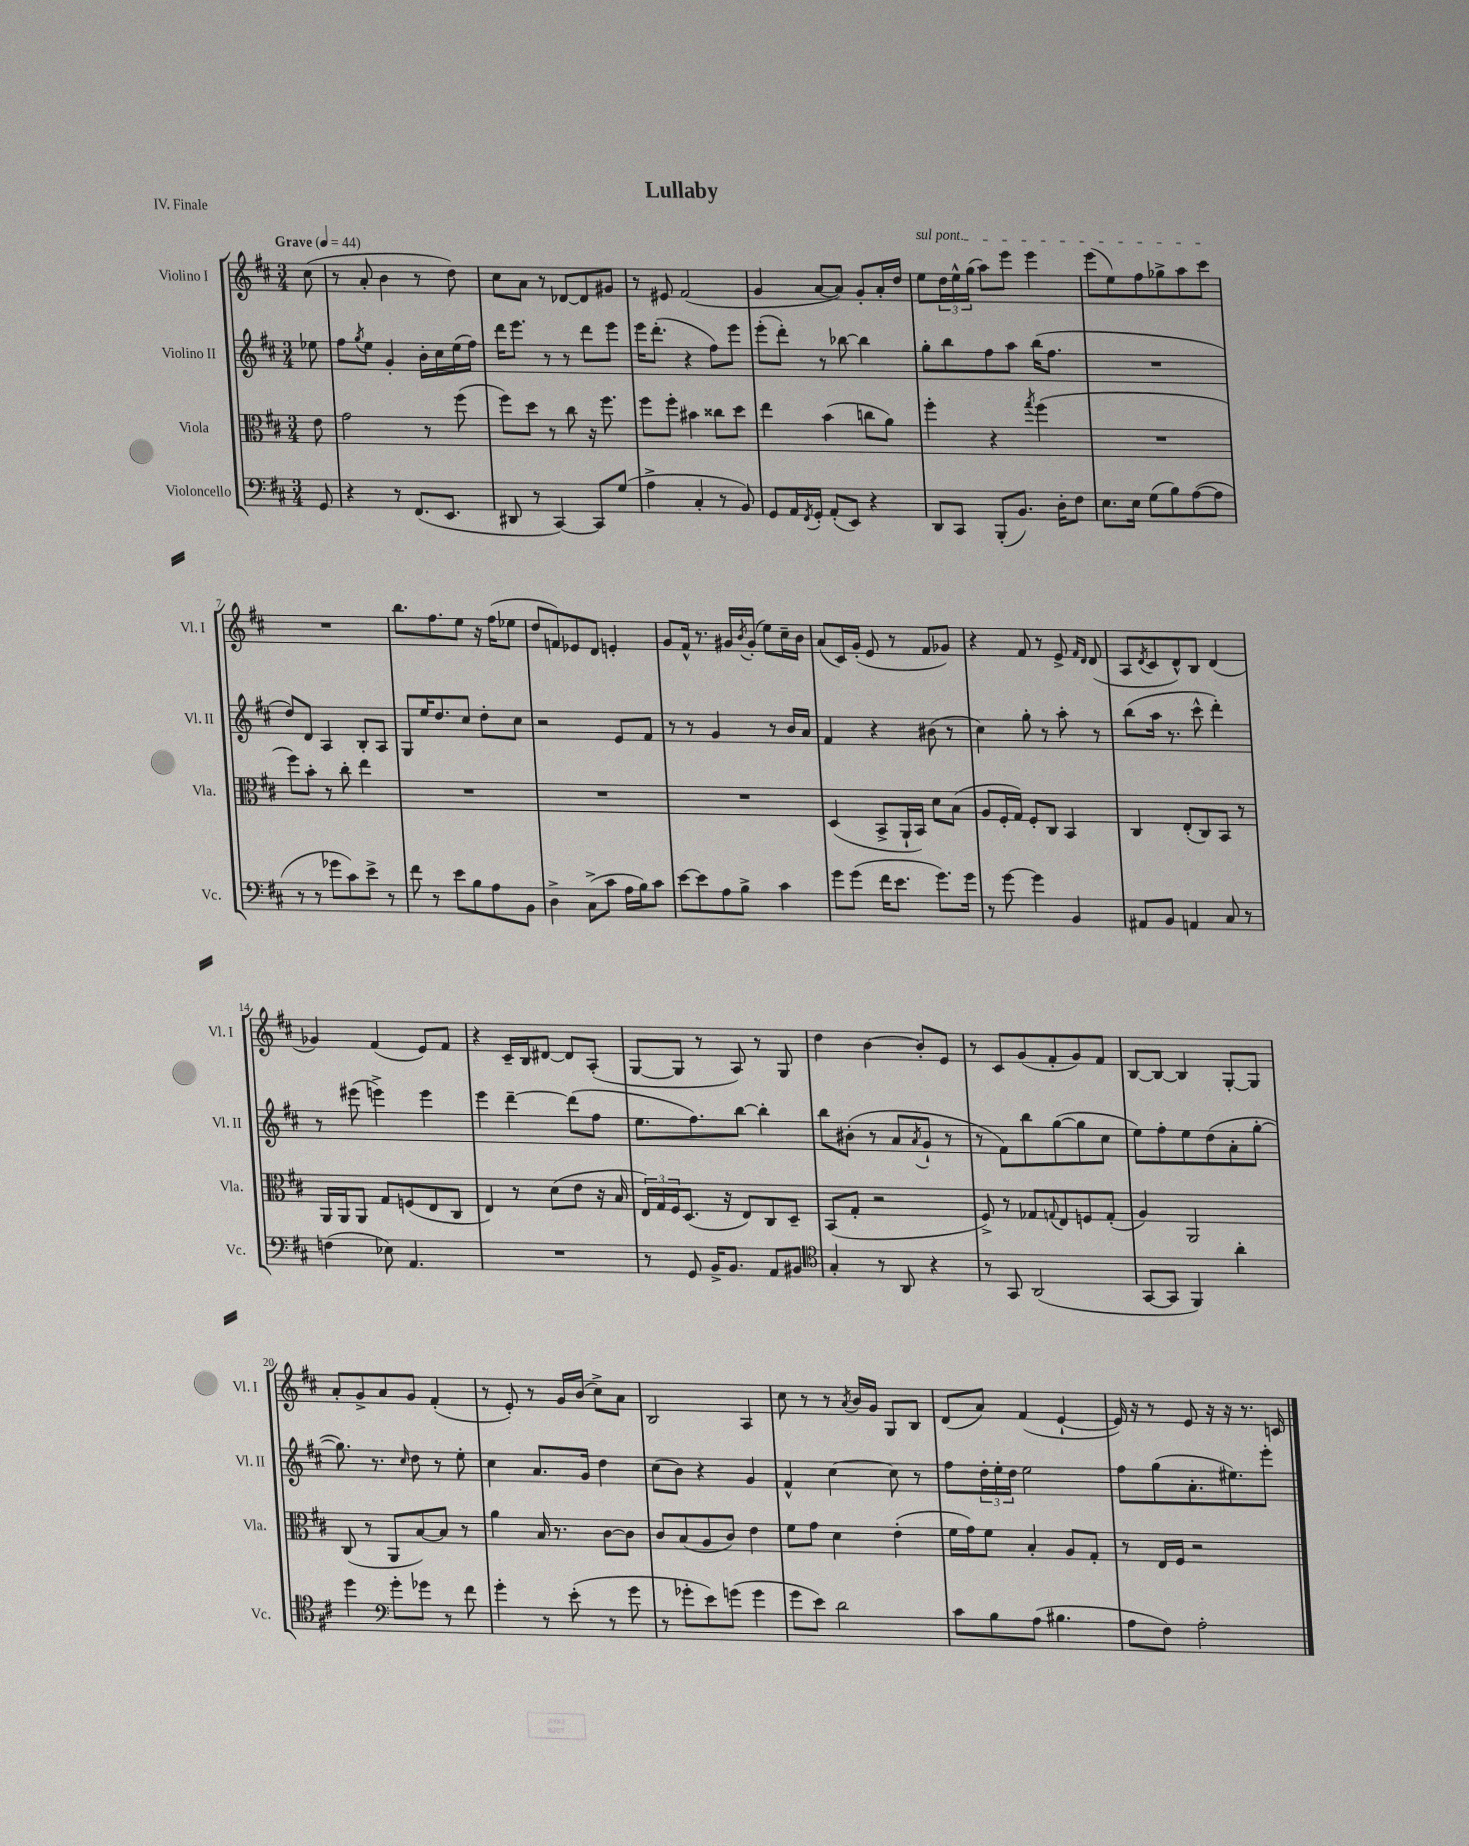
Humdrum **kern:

**kern	**kern	**kern	**kern
*staff4	*staff3	*staff2	*staff1
*clefF4	*clefC3	*clefG2	*clefG2
*k[f#c#]	*k[f#c#]	*k[f#c#]	*k[f#c#]
*M3/4	*M3/4	*M3/4	*M3/4
*MM44	*MM44	*MM44	*MM44
8GG/	8e\	8ee-\	(8cc#\
=	=	=	=
4r	2g\	8ff#\L	8r
.	.	8qgg/	.
.	.	8ee\J	8a'/
8r	.	4g'/	4b\
(8.FF#/L	.	.	.
.	8r	16b'\LL	8r
8.EE/J	.	16cc#\	.
.	(8ff#\	(16ee\	8dd\)
.	.	16ff#\JJ)	.
=	=	=	=
8DD#/	8ff#\L)	16ddd\LK	8cc#\L
.	.	8.eee\J	.
8r	8dd\J	.	8a\J
[4CC#/)	8r	8r	8r
.	8cc#\	8r	[8d-/L
8CC#/]L	16r	8ddd\L	8d-/]
.	8.ff#\	.	.
(8G/J	.	8eee\J	8g#/J
=	=	=	=
4A^\	8ff#\L	16eee\LK	8r
.	.	(8.ddd'\J	.
.	8ff#'\J	.	8e#/
4C#'/	4b#\	4r	(2f#/
8r	8cc##\L	8ff#\L)	.
8BB/)	8dd\J	8eee\J	.
=	=	=	=
8GG/L	4ee\	(8eee'\L	4g/
16AA/L	.	8ddd'\J)	.
8qFF#/	.	.	.
16GG'/JJ	.	.	.
(8AA'/L	(4b\	8r	[8a/L
8EE/J)	.	[8bb-\	8a/]J)
4r	8cc\L	4bb-\]	8g'/L
.	8a\J)	.	16a'/L
.	.	.	16dd/JJ
=	=	=	=
8DD/L	4ff#'\	8gg'\L	8ee\L
8CC#/J	.	8bb\	24dd\L
.	.	.	24ee^^\
.	.	.	(24gg\JJ
(8BBB'/L	4r	8ff#\	8aa\L)
8.BB/J)	.	8aa\J	8eee\J
.	8qgg/	.	.
.	(4ff#\	(16bb\LK	4eee\
16D'\LK	.	8.ff#\J	.
8F#\J	.	.	.
=	=	=	=
8.E\L	2.r	2.r	(8eee\L
.	.	.	8ee\)
16E\Jk	.	.	.
(8G\L	.	.	8ff#\
8B\)	.	.	8gg-^\
([8A\	.	.	8aa\
8A\]J	.	.	8ccc#\J
=	=	=	=
8r	8ff#\L)	8dd/L)	2.r
8r	8b'\J	8d/J	.
8g-\L	8r	4A/	.
8c#\)	8cc#'\	.	.
8e^\J	4ee\	8B'/L	.
8r	.	8A/J	.
=	=	=	=
8f#\	2.r	8G/L	8.bb\L
8r	.	16ee/K	.
.	.	8.dd/	8.ff#\
8e\L	.	.	.
8B\	.	8cc#/J	8ee\J
8A\	.	8dd'\L	16r
.	.	.	(16ff#\LK
8BB\J	.	8cc#\J	8ee-\J
=	=	=	=
4D^\	2.r	2r	8dd/L
.	.	.	8f/)
(8C#^\L	.	.	8e-/
8c#\J	.	.	8d/J
16A\LL	.	8e/L	4e'/
16B\J)	.	.	.
8c#\J	.	8f#/J	.
=	=	=	=
[8e\L	2.r	8r	8g/L
8e\]	.	8r	16f#^^/Jk
.	.	.	8.r
8A\	.	4g/	.
8B^\J	.	.	16g#/LL
.	.	.	8qb/
.	.	.	(16g#'/JJ
4c#\	.	8r	8ee\L)
.	.	16b/LL	16cc#~\L
.	.	16a/JJ	16b\JJ
=	=	=	=
8g\L	(4D/	4f#/	(8a/L
(8g\J	.	.	16c#/L)
.	.	.	(16g'/JJ
16f#\LK	8BB^/L	4r	8e/
8.e\J	.	.	.
.	16AA`/L	.	8r
.	16BB/JJ)	.	.
8.g\L)	8d\L	(8b#\	8f#/L
.	(8B\J	8r	8g-/J)
16g\Jk	.	.	.
=	=	=	=
8r	8A/L	4cc#\)	4r
[8g\	16F#'/L	.	.
.	16G/JJ)	.	.
4g\]	8F#'/L	8gg'\	8f#/
.	8C#/J	8r	8r
4BB/	4BB/	8aa'\	8e^/
.	.	.	16qqf#/LL
.	.	.	16qqd/JJ
.	.	8r	(8d/
=	=	=	=
8AA#/L	4C#/	(8bb\L	8A/L
.	.	.	8qd/
8BB/J	.	16aa\Jk	8c#/
.	.	8.r	.
4AA/	(8E'/L	.	8d^^/)
.	8C#/)	8ccc#^^\	8B/J
8C#/	8BB/J	4ddd'\)	(4d/
8r	8r	.	.
=	=	=	=
(4F\	16AA/LL	8r	4g-/)
.	16AA/J	.	.
.	8AA/J	(8eee#\	.
8E-\)	8G/L	4eee^\)	(4f#/
4.AA/	(8F/	.	.
.	8E/	4eee\	8e/L)
.	8C#/J	.	8f#/J
=	=	=	=
2.r	4E/)	4eee\	4r
.	8r	[4ddd~\	16c#~/LL
.	.	.	16B/J
.	(8d\L	.	[8d#/J
.	8e\J	(8ddd\]L	8d#/]L
.	16r	8ff#\J	(8A'/J
.	16B/	.	.
=	=	=	=
8r	24E/LL)	8.ee\L	[8G/L
.	24G/	.	.
.	24F#/J	.	.
8GG/	(8.D/J	.	8G/]J
.	.	8.ff#\)	.
16BB^/LK	.	.	8r
8.BB/J	16r	.	.
.	8E/L)	[8bb\J	8A/)
8AA/L	8C#/	4bb'\]	8r
8BB#/J	8D~/J	.	8G/
=	=	=	=
*clefC4	*	*	*
4G'/	(8BB/L	8bb\L	4dd\
.	8G'/J	(8b#'\J	.
8r	2r	8r	[4b\
8AA/	.	8a/L	.
.	.	8qa/	.
4r	.	8g`/J	8b'/]L
.	.	8r	8e/J
=	=	=	=
8r	8F#^/)	8r	8r
8GG/	8r	8f#\L)	8c#/L
(2AA/	8G-/L	8bb\	(8g/
.	8qqG/	.	.
.	8E/	([8gg\	8f#'/
.	8F/	8gg\]	8g/)
.	(8G'/J	8cc#\J	8f#/J
=	=	=	=
[8GG/L	4A/)	8ee\L)	[8B/L
8GG/]J	.	8ff#'\	8B/_J
4FF#/)	2AA/	8ee\	4B/]
.	.	(8dd\	.
4a'\	.	8a'\	[8G'/L
.	.	[8gg'\J	8G/]J
=	=	=	=
4dd\	(8C#/	8.gg\])	8a'/L
.	8r	.	8g^/
.	.	8.r	.
*clefF4	*	*	*
8g'\L	8AA/L	.	8a/
.	.	16qqcc#/	.
8g-\J	[8B/)	8dd\	8g/J
8r	8B/]J	8r	(4f#'/
8f#\	8r	8ee'\	.
=	=	=	=
4g'\	4a\	4cc#\	8r
.	.	.	8e'/)
8r	16B/	8.a/L	8r
.	8.r	.	.
(8e'\	.	.	16g/LL
.	.	16g/Jk	(16b/JJ
8r	[8c#\L	4dd\	8cc#^\L)
8g\	8c#\]J	.	8a\J
=	=	=	=
8r	8c#/L	(8cc#\L	2B/
8g-'\L	(8B/	8b\J)	.
8e\)	8A/	4r	.
(8g\J	8c#/J)	.	.
4g\	4e\	4g/	4A/
=	=	=	=
8g\L	8f#\L	4f#^^/	8cc#\
8e\J)	8g\J	.	8r
2d\	4d\	[4cc#\	8r
.	.	.	8qa/
.	.	.	16b/LL
.	.	.	16g/JJ
.	(4e'\	8cc#\]	8G/L
.	.	8r	8B/J
=	=	=	=
8c#\L	16f#\LL	8ff#\L	(8d/L
.	16g\J)	.	.
8B\	8f#\J	24dd'\L	8a/J)
.	.	24ee'\	.
.	.	24dd\JJ	.
(8A\J	4B'/	2ee\	(4f#/
4.B#\	.	.	.
.	8A/L	.	[4e`/
.	8G'/J	.	.
=	=	=	=
8A\L	8r	8ff#\L	16e/])
.	.	.	16r
8F#\J)	16E/LL	(8gg\	8r
.	16F#/JJ	.	.
2A'\	2r	8.a'\	8e/
.	.	.	16r
.	.	8.ee#\)	16r
.	.	.	8.r
.	.	8eee'\J	.
.	.	.	16c/
==	==	==	==
*-	*-	*-	*-
